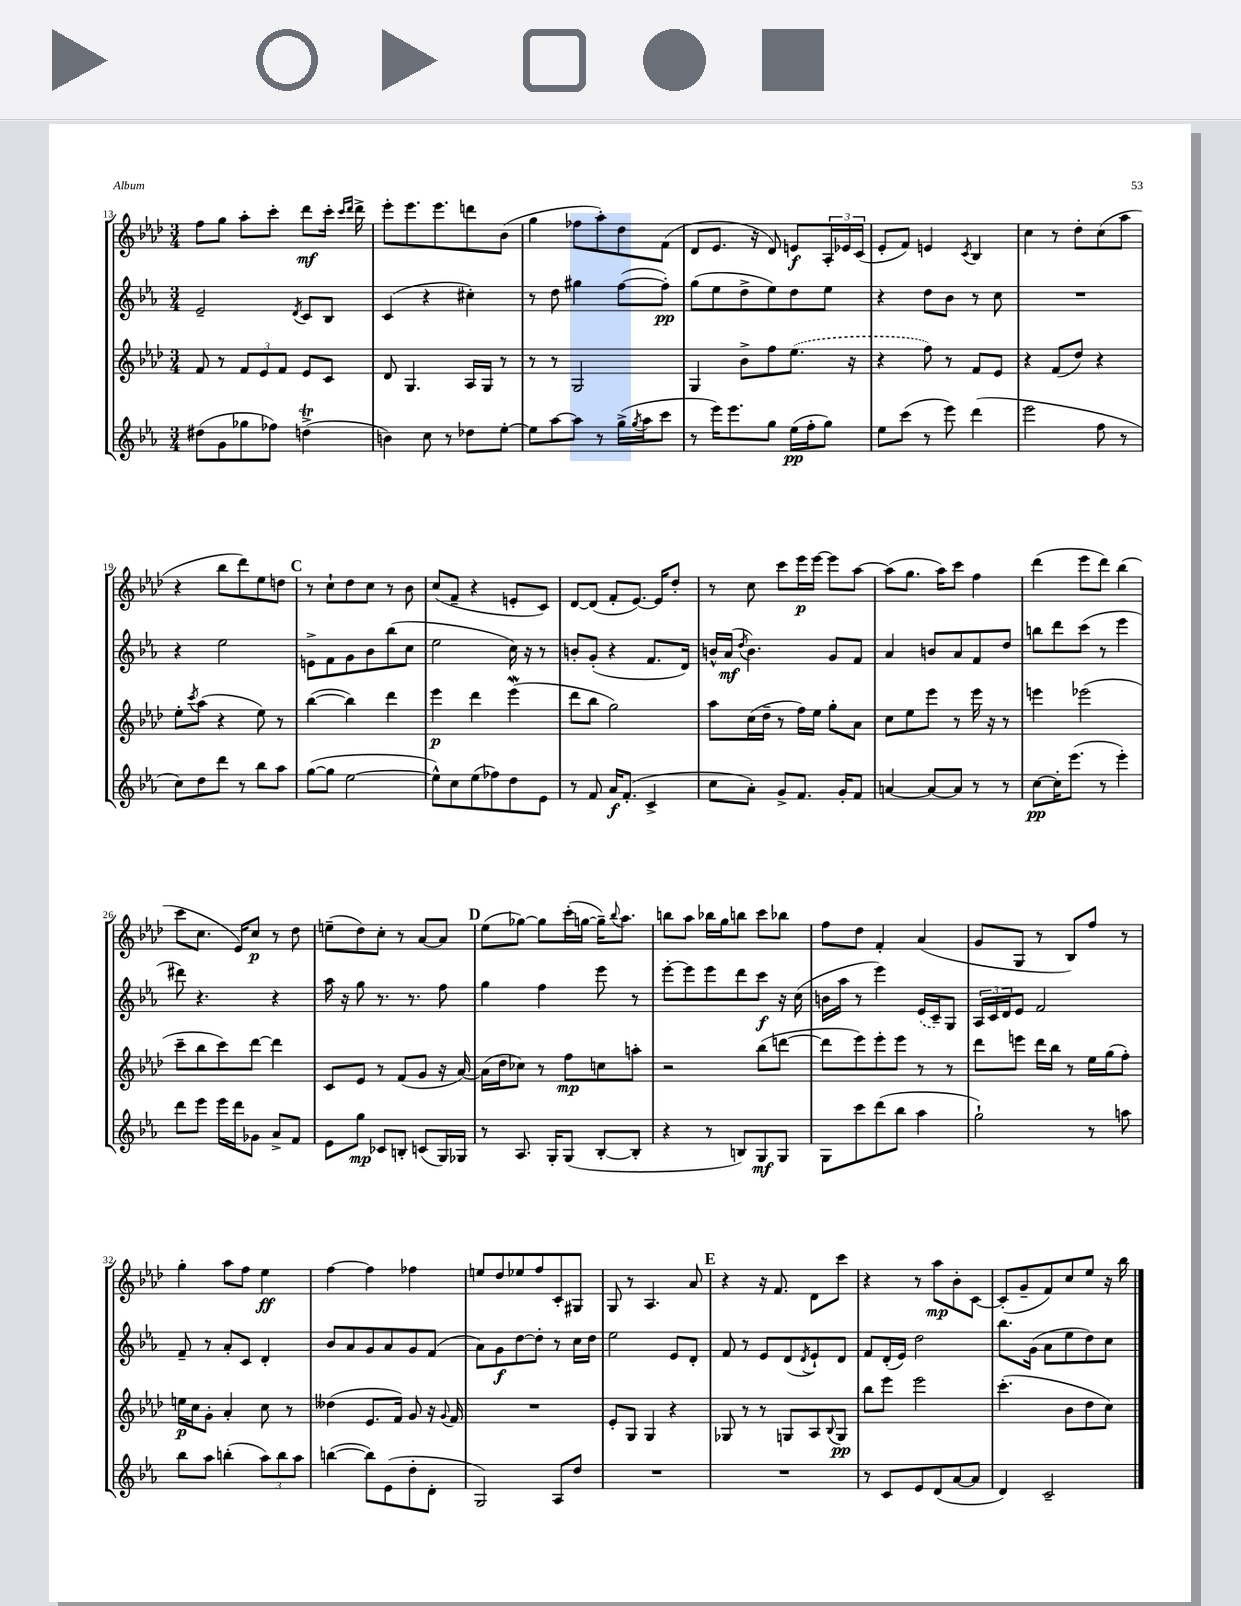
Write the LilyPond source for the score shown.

<<
\new StaffGroup <<
\new Staff = "s0" {
    \clef treble \key aes \major \numericTimeSignature \time 3/4
    f''8 g''8 aes''8-. c'''8-. des'''8\mf c'''16-. \grace { c'''16 des'''16 } des'''16-> |
    ees'''8-. ees'''8. ees'''8. d'''8 bes'8( |
    g''4 fes''8 aes''8-.) des''8 f'8( |
    des'8 ees'8. r16 des'8) e'8\f \tuplet 3/2 { aes16-. ees'16 c'16( } |
    ees'8-. f'8) e'4 \acciaccatura { c'8 } bes4 |
    c''4 r8 des''8-. c''8( aes''8 |
    r4 bes''8 des'''8) ees''8 d''8 |
    \mark \markup { \bold "C" } r8 c''8-! des''8 c''8 r8 bes'8 |
    c''8( f'8-- r4 e'8-. c'8) |
    des'8~ des'8( f'8-. ees'8.~) ees'16 des''8-. |
    r8 c''8 c'''8 ees'''16\p ees'''16~ ees'''8 aes''8~ |
    aes''8( g''8. aes''16) c'''8 f''4 |
    des'''4( ees'''8 des'''8) bes''4( |
    c'''8 c''8. ees'16) c''8\p r8 des''8 |
    e''8--( des''8) c''8-. r8 aes'8~ aes'8 |
    \mark \markup { \bold "D" } ees''8( ges''8~) ges''8 c'''16-.( g''16~ g''16--) \appoggiatura { bes''8 } aes''8. |
    b''8 aes''8 bes''16 g''16 b''8 c'''8 bes''8 |
    f''8 des''8 f'4-. aes'4( |
    g'8 g8 r8 bes8) f''8 r8 |
    g''4-. aes''8 f''8 ees''4\ff |
    f''4~ f''4 fes''4 |
    e''8 des''8 ees''8 f''8 c'8-. gis8 |
    g8 r8 aes4. aes'8 |
    \mark \markup { \bold "E" } r4 r16 f'8. des'8 c'''8 |
    r4 r8 aes''8\mp bes'8-. c'8~ |
    c'8-.( g'8-- f'8) c''8 ees''8 r16 bes''16 \bar "|." |
}
\new Staff = "s1" {
    \clef treble \key ees \major \numericTimeSignature \time 3/4
    ees'2-- \acciaccatura { d'8 } c'8 bes8 |
    c'4( r4 cis''4-.) |
    r8 d''8 gis''4 f''8~( f''8-.\pp) |
    g''8( ees''8 d''8-> ees''8) d''8 ees''8 |
    r4 d''8 bes'8 r8 c''8 |
    R2. |
    r4 ees''2 |
    \mark \markup { \bold "C" } e'8-> f'8 g'8 bes'8 bes''8( c''8 |
    ees''2 c''16) r16 r8 |
    b'8-. g'8-.( r4 f'8. d'16) |
    b'16-^ aes'16\mf( \acciaccatura { d''8 } b'4.) g'8 f'8 |
    aes'4 b'8 aes'8 f'8 d''8 |
    b''8 d'''8 c'''8( r8 ees'''4 |
    dis'''8) r4. r4 |
    aes''16 r16 g''8 r8. r8. f''8 |
    \mark \markup { \bold "D" } g''4 f''4 ees'''8 r8 |
    ees'''8~-. ees'''8 ees'''8 d'''8 c'''8\f r16 c''16( |
    b'16 aes''16 r8 ees'''4) \once \slurDashed ees'16( c'16--) g8 |
    \tuplet 3/2 { aes16 c'16 d'16 } ees'8 f'2 |
    f'8-- r8 aes'8-. c'8 d'4-. |
    bes'8 aes'8 g'8 aes'8 g'8 f'8( |
    aes'8) g'8\f d''8~ d''8-. r8 c''16 d''16 |
    ees''2 ees'8 d'8-. |
    \mark \markup { \bold "E" } f'8 r8 ees'8 d'8( \acciaccatura { d'8 } ees'8-!) d'8 |
    f'8 d'16-.( ees'16) d''2 |
    bes''8. g'16( aes'8 ees''8 d''8) c''8 \bar "|." |
}
\new Staff = "s2" {
    \clef treble \key aes \major \numericTimeSignature \time 3/4
    f'8 r8 \tuplet 3/2 { f'8 ees'8 f'8 } ees'8 c'8 |
    des'8 g4. aes16 g16 r8 |
    r8 r8 g2 |
    g4 bes'8-> f''8 \once \slurDashed ees''8.( r16 |
    r4 f''8) r8 f'8 ees'8 |
    r4 f'8( des''8) r4 |
    ees''8-. \acciaccatura { c'''8 } aes''8( r4 ees''8) r8 |
    \mark \markup { \bold "C" } bes''4~( bes''4) des'''4 |
    ees'''4\p des'''4 ees'''4\mordent( |
    des'''8 bes''8 g''2) |
    aes''8 c''16( des''16-- r8 f''16) ees''16 g''8-. aes'8 |
    c''8 ees''8 ees'''8 r8 ees'''16 r16 r8 |
    e'''4 ees'''2( |
    c'''8-- bes''8 c'''8) des'''8~ des'''4 |
    c'8 ees'8 r8 f'8( g'8 r16 aes'16~) |
    \mark \markup { \bold "D" } aes'16( des''16 ces''8) r8 f''8\mp c''8 a''8-. |
    r2 bes''8( d'''8~ |
    d'''8 ees'''8) ees'''8-. ees'''8 r8 r8 |
    des'''8 e'''8 des'''16 bes''16 r8 ees''16 g''16( f''8-.) |
    e''16\p c''16 g'8-. aes'4-. c''8 r8 |
    deses''4( ees'8. f'16) g'8 r16 \appoggiatura { g'8 } f'16 |
    R2. |
    ees'8-. g8 g4 r4 |
    \mark \markup { \bold "E" } ges8 r8 r8 g8 aes8 \appoggiatura { bes8 } g8\pp |
    bes''8 ees'''8 ees'''2 |
    c'''4.-.( bes'8 des''8 c''8) \bar "|." |
}
\new Staff = "s3" {
    \clef treble \key ees \major \numericTimeSignature \time 3/4
    dis''8( g'8 ges''8 fes''8) d''4->\trill( |
    b'4) c''8 r8 des''8 ees''8~-. |
    ees''8 aes''8~ aes''8 r8 g''16->( \acciaccatura { g''8 } aes''16 c'''8 |
    r8 ees'''16) ees'''8. g''8 ees''16\pp( f''16-. g''8) |
    ees''8 c'''8( r8 ees'''8) d'''4( |
    ees'''2 f''8 r8 |
    c''8) d''8 d'''8 r8 bes''8 aes''8 |
    \mark \markup { \bold "C" } g''8~( g''8 ees''2~ |
    ees''8-^) c''8 ees''8( fes''8) d''8 ees'8 |
    r8 f'8 aes'16\f f'8.-.( c'4-> |
    c''8 aes'8-.) g'8-> f'8. g'16-. f'8 |
    a'4~ a'8~ a'8 r8 r8 |
    c''8~\pp c''16-. ees'''8.( r8 ees'''4-.) |
    d'''8 ees'''8 ees'''16 d'''16 ges'8 aes'8-> f'8 |
    ees'8 g''8\mp ces'8 b8-. c'8( g16) ges16 |
    \mark \markup { \bold "D" } r8 aes8. g16-. g8( bes8~-. bes8-. |
    r4 r8 b8) g8\mf g8 |
    g8 c'''8 d'''8( bes''8 aes''4 |
    g''2-!) r8 a''8 |
    bes''8 aes''8 b''4-.( \tuplet 3/2 { aes''8) b''8 aes''8 } |
    b''4~( b''8) ees'8( d''8-. d'8-. |
    g2) aes8 d''8 |
    R2. |
    \mark \markup { \bold "E" } R2. |
    r8 c'8 ees'8 d'8( aes'8~ aes'8 |
    d'4) c'2-- \bar "|." |
}
>>
>>
\layout { \context { \Score currentBarNumber = #13 } }
